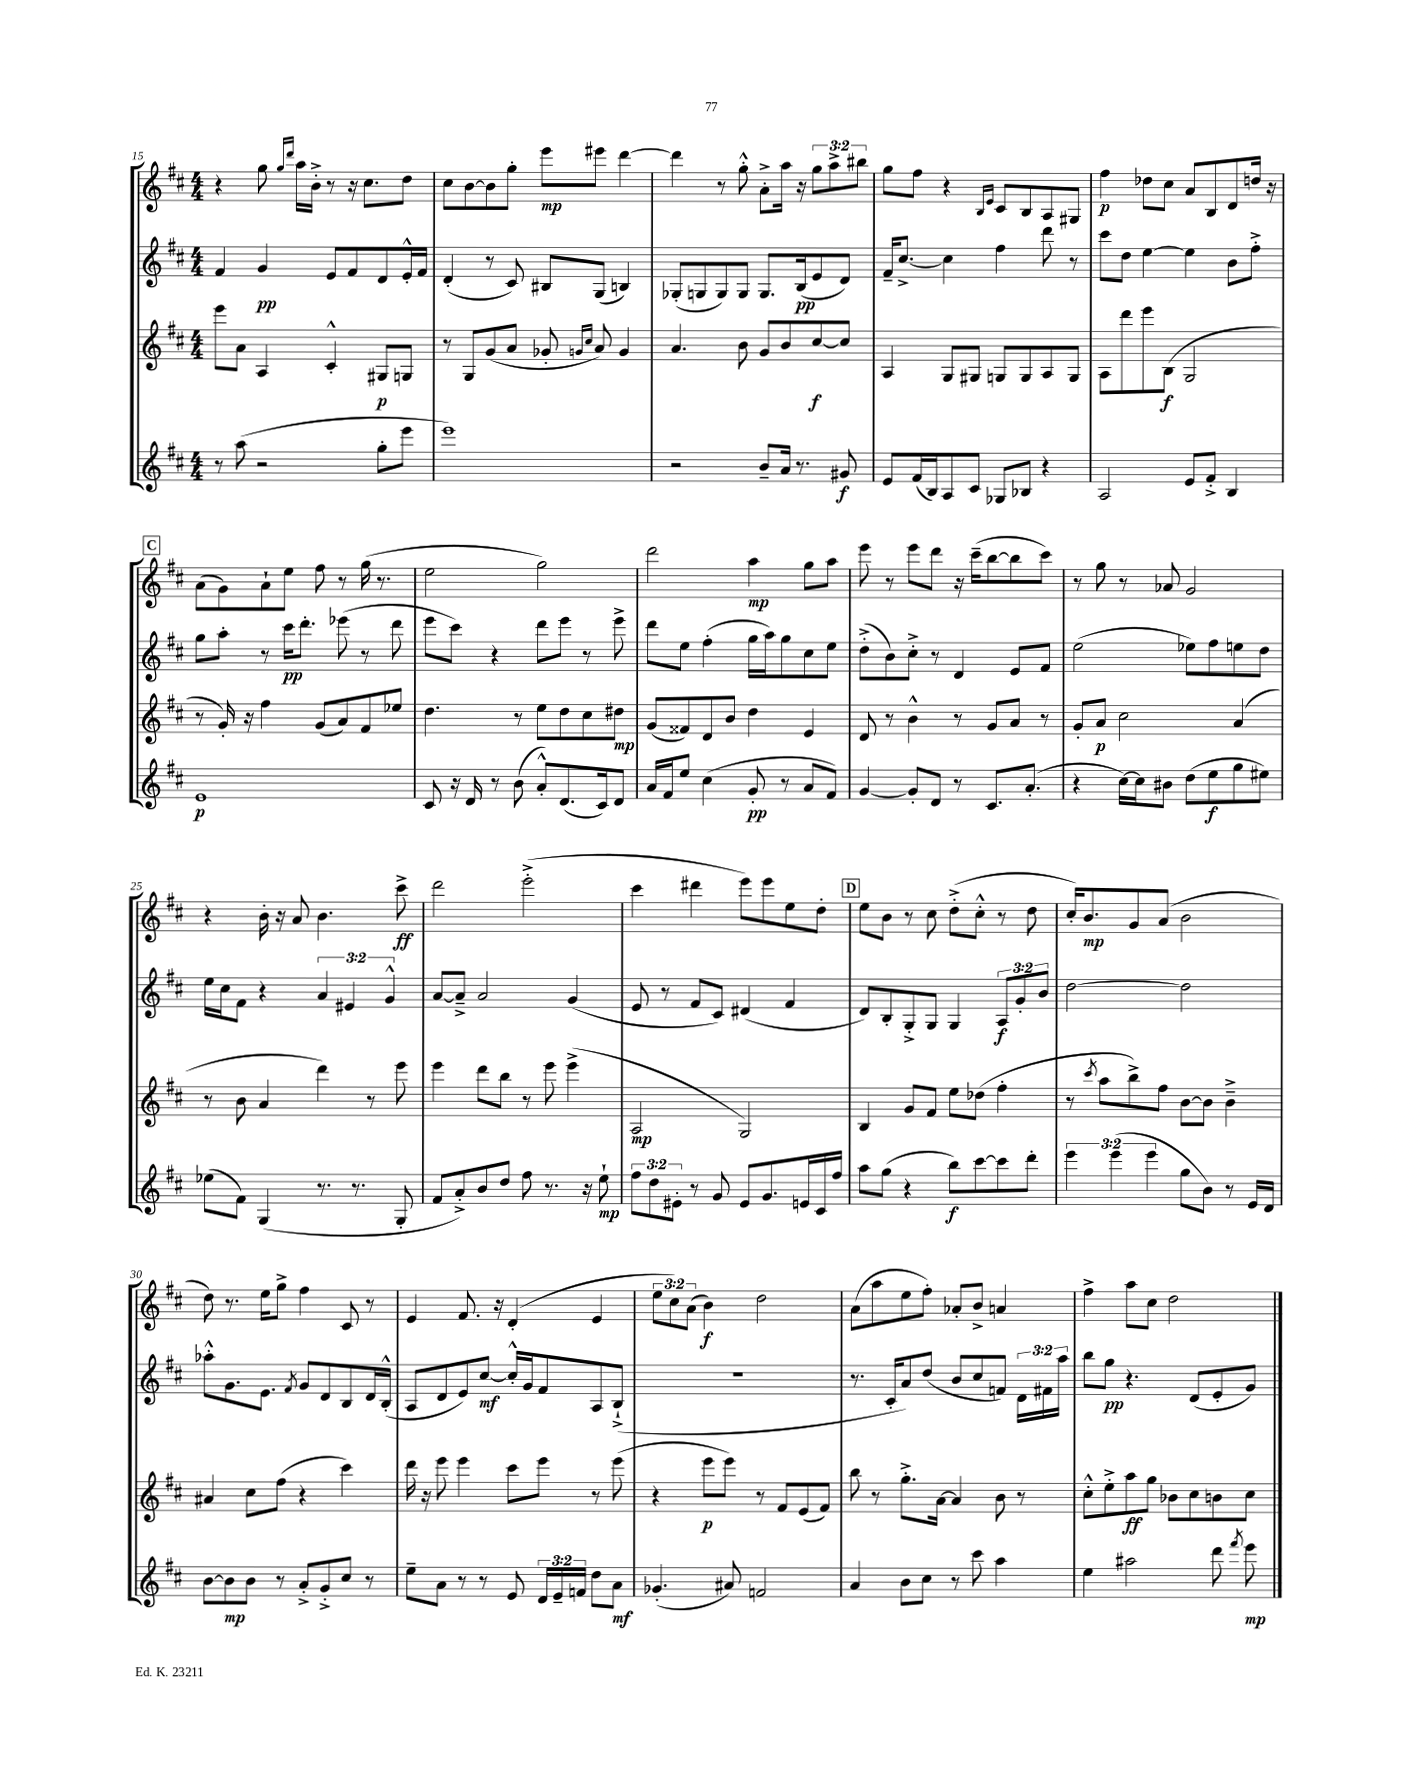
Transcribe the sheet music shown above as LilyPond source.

<<
\new StaffGroup <<
\new Staff = "s0" {
    \clef treble \key d \major \numericTimeSignature \time 4/4 \override Staff.TupletNumber.text = #tuplet-number::calc-fraction-text
    \autoBeamOff r4 g''8 \grace { g''16[ d'''16] } a''16[ b'16]-.-> r8 r16 cis''8.[ d''8] |
    cis''8[ b'8~ b'8 g''8]-. e'''8[\mp eis'''8] d'''4~ |
    d'''4 r8 g''8-.-^ a'8[-.-> a''16] r16 \tuplet 3/2 { g''8[ a''8-> bis''8] } |
    g''8[ fis''8] r4 \grace { b16[ e'16] } cis'8[ b8 a8 gis8] |
    fis''4\p des''8[ cis''8] a'8[ b8 d'8 d''16] r16 |
    \mark \markup { \box "C" } a'8[( g'8) a'8-! e''8] fis''8 r8 g''16( r8. |
    e''2 g''2) |
    d'''2 a''4\mp g''8[ a''8] |
    e'''8 r8 e'''8[ d'''8] r16 cis'''16[--( b''8~ b''8 cis'''8]) |
    r8 g''8 r8 aes'8 g'2 |
    r4 b'16-. r16 a'8 b'4. cis'''8->\ff |
    d'''2 e'''2-.->( |
    cis'''4 dis'''4 e'''8[) e'''8 e''8 d''8]-. |
    \mark \markup { \box "D" } e''8[ b'8] r8 cis''8 d''8[-.->( cis''8]-.-^ r8 d''8 |
    cis''16[-.) b'8.\mp g'8 a'8]( b'2 |
    d''8) r8. e''16[ g''8]-> fis''4 cis'8 r8 |
    e'4 fis'8. r16 d'4-.( e'4 |
    \tuplet 3/2 { e''8[ cis''8) a'8]( } b'4\f) d''2 |
    a'8[( a''8 e''8 fis''8]-.) aes'8[-. b'8]-> a'4 |
    fis''4-> a''8[ cis''8] d''2 \bar "|." |
}
\new Staff = "s1" {
    \clef treble \key d \major \numericTimeSignature \time 4/4 \override Staff.TupletNumber.text = #tuplet-number::calc-fraction-text
    \autoBeamOff fis'4 g'4\pp e'8[ fis'8 d'8 e'16-.-^ fis'16] |
    d'4-.( r8 cis'8) bis8[ g8]( b4) |
    ges8[-.( g8 g8) g8] g8.[ b16\pp( e'8 d'8]) |
    fis'16[-- cis''8.]~-> cis''4 fis''4 d'''8 r8 |
    cis'''8[ d''8] e''4~ e''4 b'8[ fis''8]-.-> |
    \mark \markup { \box "C" } g''8[ a''8]-. r8 cis'''16[\pp d'''8.]-. ees'''8( r8 d'''8 |
    e'''8[ cis'''8]) r4 d'''8[ e'''8] r8 e'''8-> |
    d'''8[ e''8] fis''4-.( g''16[ a''16) g''8 cis''8 e''8] |
    d''8[-.->( b'8) cis''8]-.-> r8 d'4 e'8[ fis'8] |
    e''2( ees''8[) fis''8 e''8 d''8] |
    e''16[ cis''16 fis'8] r4 \tuplet 3/2 { a'4 eis'4 g'4-^ } |
    a'8[~ a'8]---> a'2 g'4( |
    e'8 r8 fis'8[ cis'8]) dis'4( fis'4 |
    \mark \markup { \box "D" } d'8[) b8-. g8-.-> g8] g4 \tuplet 3/2 { a8[\f g'8-. b'8] } |
    d''2~ d''2 |
    aes''8[-.-^ g'8. e'8.] \acciaccatura { fis'8 } g'8[ d'8 b8 d'16 b16]-.-^( |
    a8[ d'8 e'8) cis''8]~\mf cis''16[-.-^ g'16 fis'8 a8 b8]-!->( |
    R1 |
    r8. cis'16[-. a'8) d''8]( b'8[ cis''8 f'8]) \tuplet 3/2 { d'16[ fis'16 a''16] } |
    b''8[ g''8]\pp r4. d'8[( e'8-. g'8]) \bar "|." |
}
\new Staff = "s2" {
    \clef treble \key d \major \numericTimeSignature \time 4/4
    \autoBeamOff e'''8[ a'8] a4 cis'4-.-^ gis8[\p g8] |
    r8 g8[ g'8( a'8] ges'8-. \grace { g'16[ cis''16] } a'8) g'4 |
    a'4. b'8 g'8[ b'8 cis''8~\f cis''8] |
    a4 g8[ gis8] g8[ g8 a8 g8] |
    a8[ d'''8 e'''8 b8]\f( g2 |
    \mark \markup { \box "C" } r8 g'16-.) r16 fis''4 g'8[( a'8) fis'8 ees''8] |
    d''4. r8 e''8[ d''8 cis''8 dis''8]\mp |
    g'8[( fisis'8) d'8 b'8] d''4 e'4 |
    d'8 r8 b'4-^ r8 g'8[ a'8] r8 |
    g'8[-. a'8]\p cis''2 a'4( |
    r8 b'8 a'4 d'''4) r8 e'''8 |
    e'''4 d'''8[ b''8] r8 e'''8 e'''4->( |
    a2\mp g2) |
    \mark \markup { \box "D" } b4 g'8[ fis'8] e''8[ des''8]( fis''4-. |
    r8 \acciaccatura { cis'''8 } a''8[ b''8->) fis''8] b'8[~ b'8] b'4---> |
    ais'4 cis''8[ fis''8]( r4 cis'''4) |
    d'''16 r16 e'''8 e'''4 cis'''8[ e'''8] r8 e'''8( |
    r4 e'''8[\p e'''8]) r8 fis'8[ e'8( fis'8]) |
    b''8 r8 g''8.[-.-> a'16]~ a'4 b'8 r8 |
    cis''8[-.-^ e''8-.-> a''8\ff g''8] bes'8[ cis''8 b'8 cis''8] \bar "|." |
}
\new Staff = "s3" {
    \clef treble \key d \major \numericTimeSignature \time 4/4 \override Staff.TupletNumber.text = #tuplet-number::calc-fraction-text
    \autoBeamOff r8 a''8( r2 g''8[-. e'''8] |
    e'''1) |
    r2 b'8[-- a'16] r8. gis'8\f |
    e'8[ fis'16( b16) a8 cis'8] ges8[ bes8] r4 |
    a2 e'8[ fis'8]-.-> b4 |
    \mark \markup { \box "C" } e'1\p |
    cis'8 r16 d'16 r8 b'8( a'8[-.-^) d'8.( cis'16) d'8] |
    a'16[ fis'16 e''8] cis''4( g'8-.\pp r8 a'8[ fis'8]) |
    g'4~ g'8[-. d'8] r8 cis'8.[ a'8.]-.( |
    r4 cis''16[~) cis''16 bis'8] d''8[( e''8\f g''8 eis''8]) |
    ees''8[( fis'8]) g4( r8. r8. g8-. |
    fis'8[ a'8-.->) b'8 d''8] fis''8 r8. r16 e''8-!\mp |
    \tuplet 3/2 { fis''8[ d''8 eis'8]-. } r8 g'8 eis'8[ g'8. e'16 cis'16 fis''16] |
    \mark \markup { \box "D" } a''8[ g''8]( r4 b''8[\f) cis'''8~ cis'''8 d'''8]-. |
    \tuplet 3/2 { e'''4 e'''4( e'''4 } g''8[ b'8]) r8 e'16[ d'16] |
    b'8[~ b'8\mp b'8] r8 a'8[-.-> g'8-.-> cis''8] r8 |
    e''8[-- a'8] r8 r8 e'8 \tuplet 3/2 { d'16[ e'16-- f'16] } d''8[ a'8]\mf |
    ges'4.-.( ais'8) f'2 |
    a'4 b'8[ cis''8] r8 cis'''8 a''4 |
    e''4 ais''2 d'''8 \acciaccatura { fis'''8 } e'''8\mp \bar "|." |
}
>>
>>
\layout { \context { \Score currentBarNumber = #15 } }
